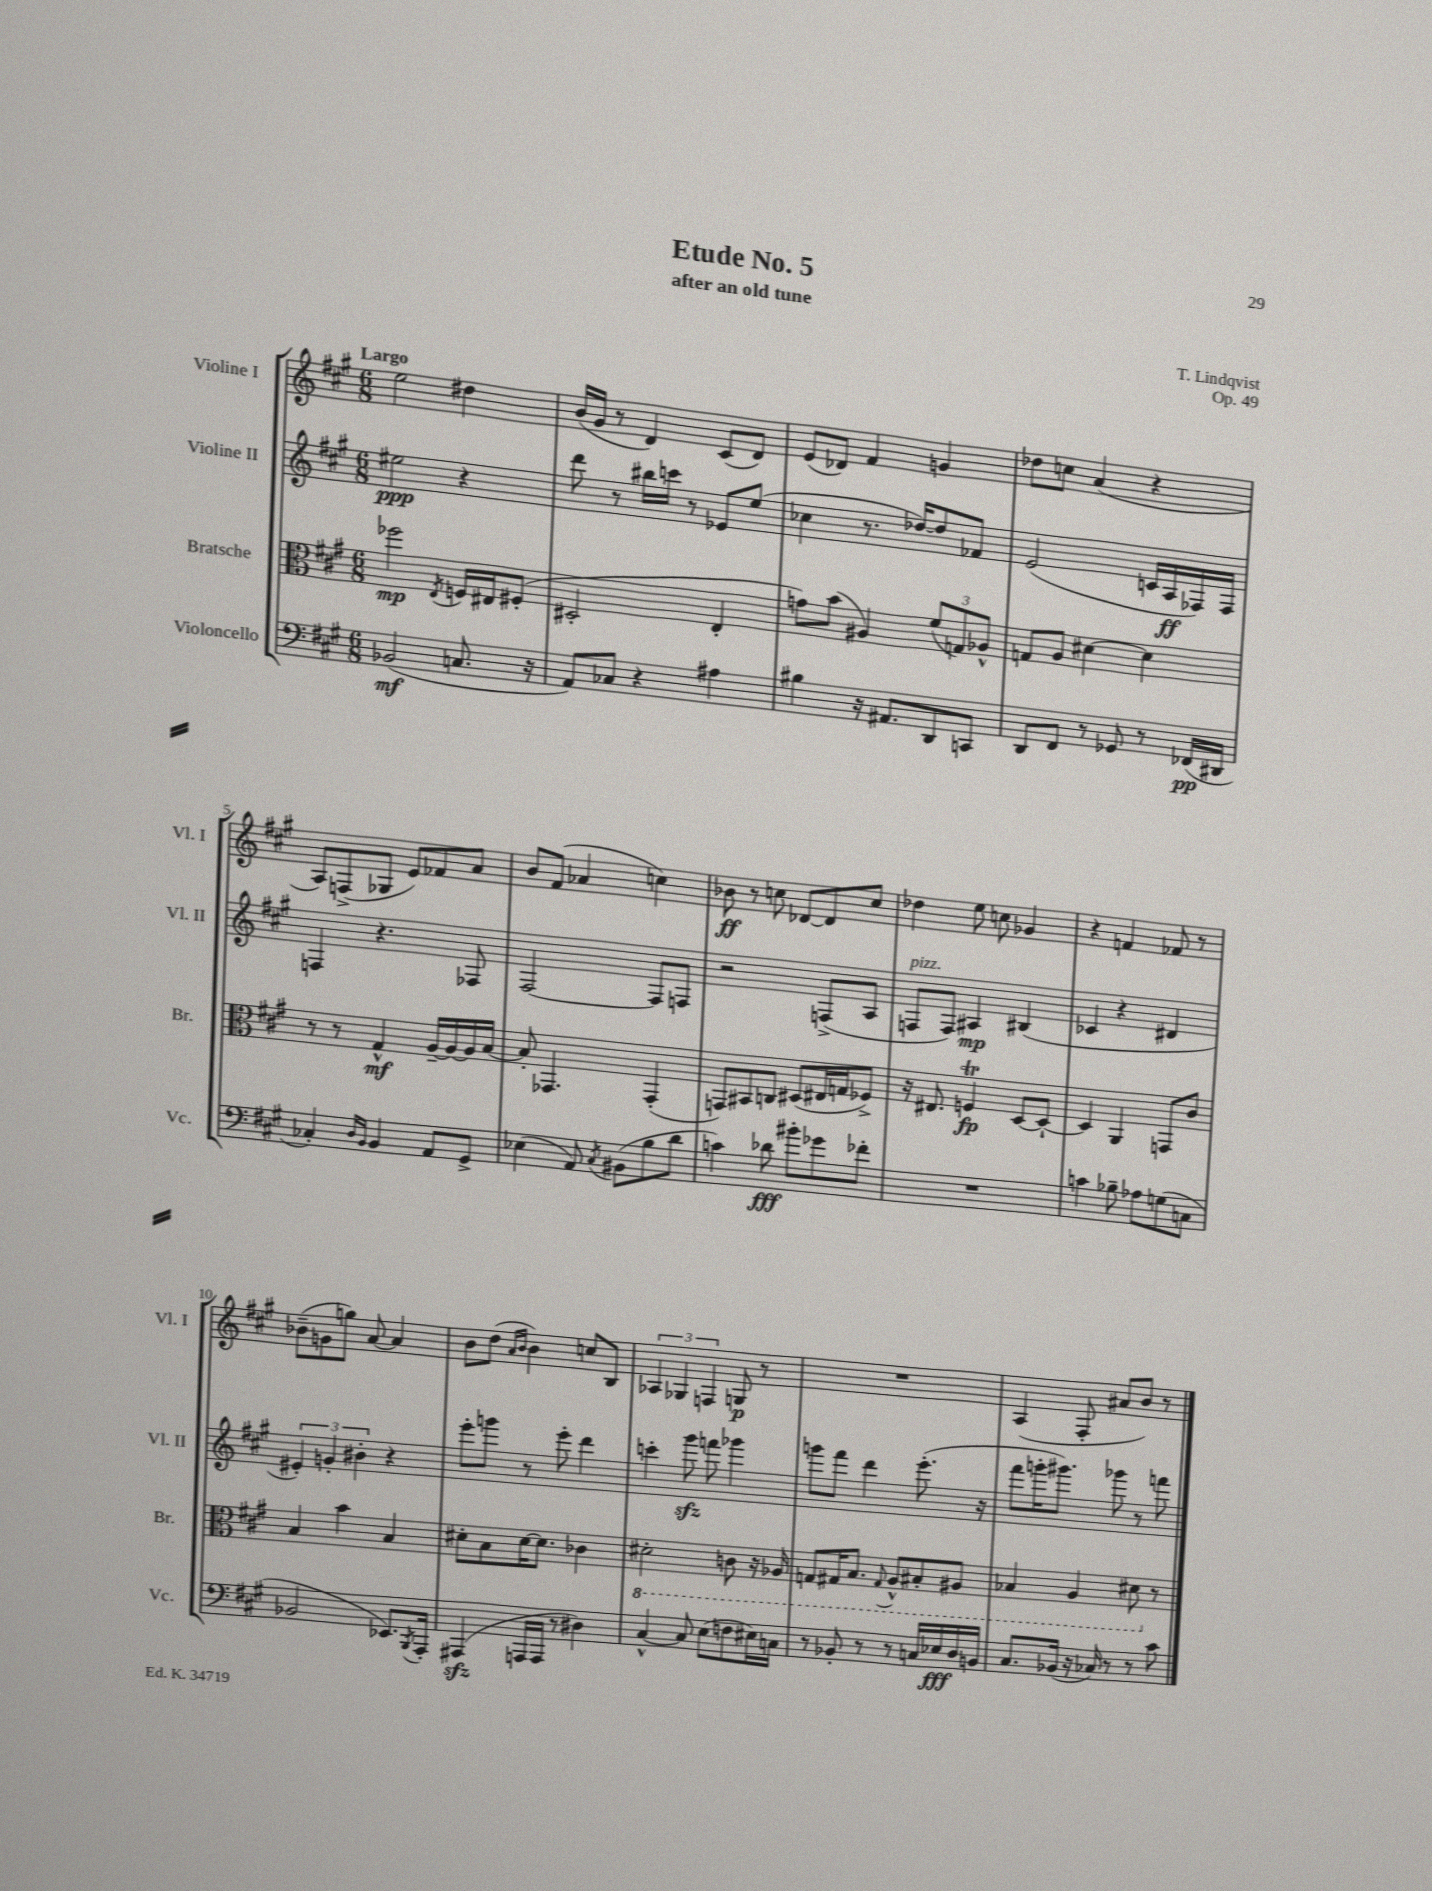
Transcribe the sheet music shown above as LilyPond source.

\header { title = "Etude No. 5" composer = "T. Lindqvist" subtitle = "after an old tune" opus = "Op. 49" }
<<
\new StaffGroup <<
\new Staff = "s0" \with { instrumentName = "Violine I" shortInstrumentName = "Vl. I" } {
    \clef treble \key a \major \numericTimeSignature \time 6/8 \tempo "Largo"
    e''2 dis''4 |
    b'16( gis'16 r8 d'4) cis'8( d'8) |
    e'8( des'8) fis'4 g'4 |
    des''8 c''8 a'4( r4 |
    a8) f8->( ges8 e'8) fes'8 a'8 |
    b'8 fis'8( aes'4 c''4) |
    bes'8\ff r8 c''8 des'8~ des'8 c''8 |
    des''4 e''8 c''8 ges'4 |
    r4 f'4 fes'8 r8 |
    bes'8--( g'8 g''8) a'8~ a'4 |
    b'8 d''8( \grace { a'16 b'16 } b'4) c''8 b8 |
    \tuplet 3/2 { aes4 ges4 f4 } g8\p r8 |
    R2. |
    a4( fis8-. ais'8 b'8) r8 \bar "|." |
}
\new Staff = "s1" \with { instrumentName = "Violine II" shortInstrumentName = "Vl. II" } {
    \clef treble \key a \major \numericTimeSignature \time 6/8
    eis''2\ppp r4 |
    d'''8 r8 bis''16 c'''16 r8 ees'8 e''8( |
    ces''4 r8. des''16~) des''8 fes'8 |
    e'2( c'16 a16\ff fes16) fes16 |
    f4 r4. fes8 |
    fis2~ fis8 f8 |
    r2 f8->( a8 |
    f8^\markup { \italic "pizz." } f8) ais4\mp bis4( |
    ces'4 r4 dis'4 |
    \tuplet 3/2 { eis'4-.) g'4-. bis'4-. } r4 |
    e'''8-. g'''8 r8 e'''8-. d'''4 |
    c'''4-. gis'''8\sfz f'''8 ges'''4 |
    g'''8 fis'''8 d'''4 e'''8.-.( r16 |
    fis'''8 g'''16-. gis'''8.) ges'''8 r8 f'''8 \bar "|." |
}
\new Staff = "s2" \with { instrumentName = "Bratsche" shortInstrumentName = "Br." } {
    \clef alto \key a \major \numericTimeSignature \time 6/8
    fes''2\mp \acciaccatura { e8 } f16 eis16 fis8-.( |
    dis2-. e4-. |
    g'8) b'8( ais4) \tuplet 3/2 { fis'8( g8) aes8-^ } |
    g8 a8 dis'4~ dis'4 |
    r8 r8 gis4-^\mf a16~-- a16~ a16 b16~ |
    b8-. ges,4. ges,4-.( |
    g,8) bis,8 c8 dis8( eis16 g16 fes8->) |
    r16 eis8. f4\trill\fp d8~ d8~-! |
    d4 a,4 g,8 cis'8 |
    b4 b'4 b4 |
    dis'8-. b8 dis'16~ dis'8. ces'4 |
    \ottava #-1 dis2-. c8 r16 aes,16 |
    g,8 gis,16 b,8. \appoggiatura { gis,8 } a,8-^ bis,8-. ais,8 |
    bes,4 a,4 dis8 \ottava #0 r8 \bar "|." |
}
\new Staff = "s3" \with { instrumentName = "Violoncello" shortInstrumentName = "Vc." } {
    \clef bass \key a \major \numericTimeSignature \time 6/8
    bes,2\mf( c8. r16 |
    a,8) ces8 r4 ais4 |
    bis4 r16 ais,8. d,8 c,8 |
    d,8 fis,8 r8 ges,8 r8 fes,16\pp( dis,16 |
    ces4-.) \grace { d16 b,16 } b,4 a,8 gis,8-> |
    ees4( a,8) \acciaccatura { cis8 } bis,8( b8 d'8 |
    c'4) des'8\fff bis'8-. ges'8 fes'8-. |
    R2. |
    c'4 bes8-- aes8 g8( c8 |
    bes,2 ees,8.) \acciaccatura { b,,8 } a,,16-. |
    ais,,4\sfz( a,,16 a,,16 r8 dis4) |
    cis4~-^ cis8 e8( f8 eis16) c16 |
    r8 bes,8-. r8 r8 c16 ees16\fff d16 b,16 |
    cis8. bes,16( r16 ces16) r8 r8 cis'8 \bar "|." |
}
>>
>>
